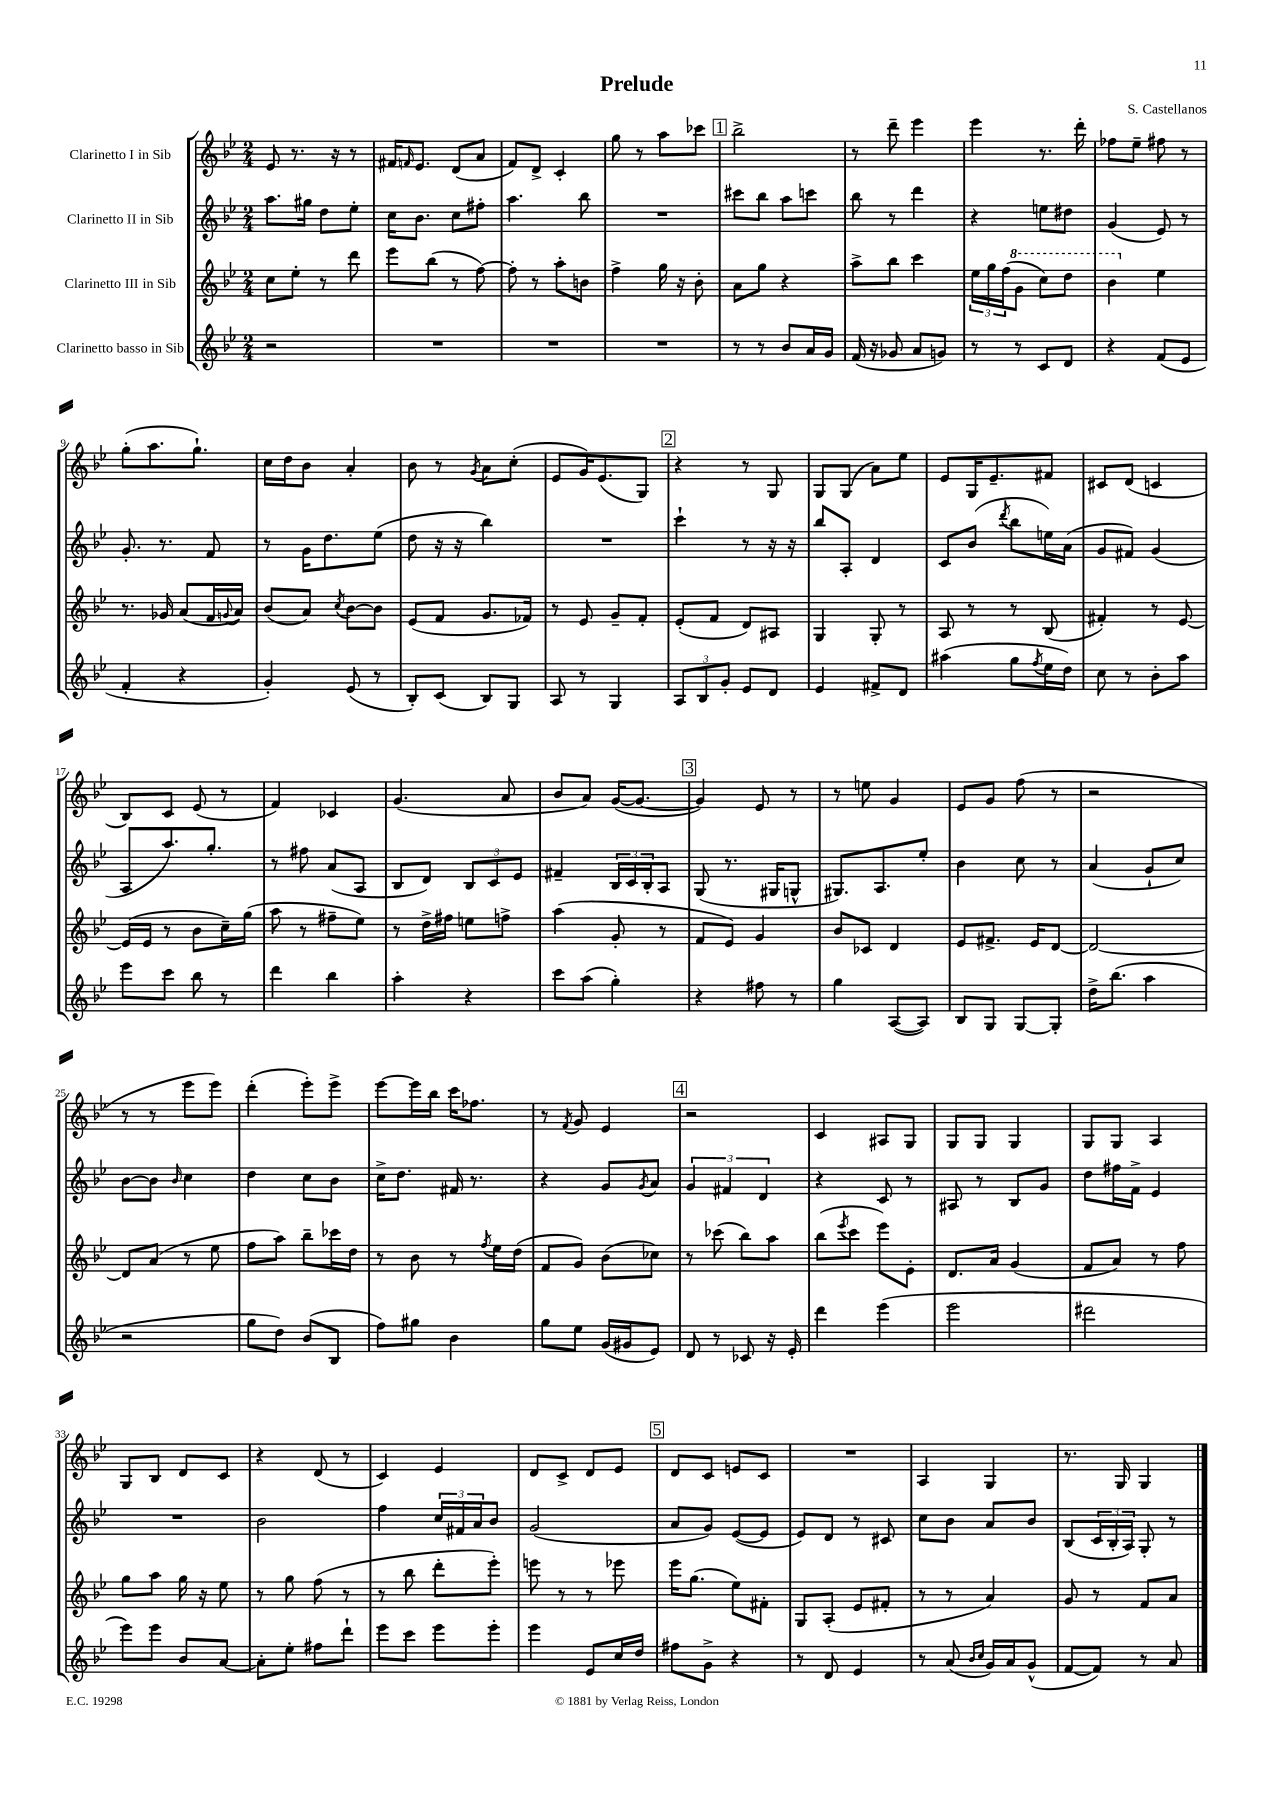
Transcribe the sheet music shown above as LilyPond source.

\header { title = "Prelude" composer = "S. Castellanos" }
<<
\new StaffGroup <<
\new Staff = "s0" \with { instrumentName = "Clarinetto I in Sib" } {
    \clef treble \key bes \major \numericTimeSignature \time 2/4
    ees'8 r8. r16 r8 |
    fis'16 \grace { f'16 } ees'8. d'8( a'8 |
    f'8) d'8-> c'4-. |
    g''8 r8 a''8 ces'''8 |
    \mark \markup { \box "1" } bes''2-> |
    r8 d'''8-- ees'''4 |
    ees'''4 r8. d'''16-. |
    fes''8 ees''8-- fis''8 r8 |
    g''8-.( a''8. g''8.-!) |
    c''16 d''16 bes'8 a'4-. |
    bes'8 r8 \acciaccatura { g'8 } a'8 c''8-.( |
    ees'8 g'16) ees'8.( g8) |
    \mark \markup { \box "2" } r4 r8 g8 |
    g8 g8( a'8) ees''8 |
    ees'8 g16 ees'8.-- fis'8 |
    cis'8 d'8( c'4 |
    bes8) c'8 ees'8( r8 |
    f'4) ces'4 |
    g'4.( a'8 |
    bes'8 a'8) g'16~( g'8.~ |
    \mark \markup { \box "3" } g'4) ees'8 r8 |
    r8 e''8 g'4 |
    ees'8 g'8 f''8( r8 |
    r2 |
    r8 r8 ees'''8 ees'''8) |
    d'''4-.( ees'''8-.) ees'''8-> |
    ees'''8~ ees'''16 bes''16 c'''16 fes''8. |
    r8 \acciaccatura { f'8 } g'8 ees'4 |
    \mark \markup { \box "4" } r2 |
    c'4 ais8 g8 |
    g8 g8 g4 |
    g8 g8 a4 |
    g8 bes8 d'8 c'8 |
    r4 d'8( r8 |
    c'4) ees'4 |
    d'8 c'8-> d'8 ees'8 |
    \mark \markup { \box "5" } d'8 c'8 e'8 c'8 |
    R2 |
    a4 g4 |
    r8. g16 g4 \bar "|." |
}
\new Staff = "s1" \with { instrumentName = "Clarinetto II in Sib" } {
    \clef treble \key bes \major \numericTimeSignature \time 2/4
    a''8. gis''16 d''8 ees''8-. |
    c''16 bes'8. c''8 fis''8-. |
    a''4. bes''8 |
    R2 |
    \mark \markup { \box "1" } cis'''8 bes''8 a''8 c'''8 |
    bes''8 r8 d'''4 |
    r4 e''8 dis''8 |
    g'4( ees'8) r8 |
    g'8.-. r8. f'8 |
    r8 g'16 d''8. ees''8( |
    d''8 r16 r16 bes''4) |
    R2 |
    \mark \markup { \box "2" } c'''4-! r8 r16 r16 |
    bes''8 a8-. d'4 |
    c'8 bes'8( \acciaccatura { d'''8 } bes''8 e''16) a'16( |
    g'8 fis'8) g'4( |
    a8 a''8.) g''8.-. |
    r8 fis''8 a'8( a8 |
    bes8 d'8) \tuplet 3/2 { bes8 c'8 ees'8 } |
    fis'4-- \tuplet 3/2 { bes16 c'16 bes16-. } a8 |
    \mark \markup { \box "3" } g8( r8. gis16 g8-^ |
    gis8.) a8. ees''8-. |
    bes'4 c''8 r8 |
    a'4( g'8-! c''8) |
    bes'8~ bes'8 \grace { bes'16 } c''4 |
    d''4 c''8 bes'8 |
    c''16-> d''8. fis'16 r8. |
    r4 g'8 \acciaccatura { g'8 } a'8 |
    \mark \markup { \box "4" } \tuplet 3/2 { g'4 fis'4 d'4 } |
    r4 c'8 r8 |
    ais8 r8 bes8 g'8 |
    d''8 fis''16 f'16-> ees'4 |
    R2 |
    bes'2 |
    f''4 \tuplet 3/2 { c''16 fis'16 a'16 } bes'8 |
    g'2( |
    \mark \markup { \box "5" } a'8 g'8) ees'8~( ees'8 |
    ees'8) d'8 r8 cis'8 |
    c''8 bes'8 a'8 bes'8 |
    bes8( \tuplet 3/2 { c'16 bes16-. a16) } g8-. r8 \bar "|." |
}
\new Staff = "s2" \with { instrumentName = "Clarinetto III in Sib" } {
    \clef treble \key bes \major \numericTimeSignature \time 2/4
    c''8 ees''8-. r8 d'''8 |
    ees'''8 bes''8( r8 f''8~) |
    f''8-. r8 a''8-. b'8 |
    f''4-> g''16 r16 bes'8-. |
    \mark \markup { \box "1" } a'8 g''8 r4 |
    a''8-> bes''8 c'''4 |
    \tuplet 3/2 { ees''16 g''16 f''16( } \ottava #1 g''8 c'''8) d'''8 |
    bes''4 \ottava #0 ees''4 |
    r8. ges'16 a'8( f'16 \appoggiatura { g'8 } a'16) |
    bes'8( a'8) \acciaccatura { c''8 } bes'8~ bes'8 |
    ees'8( f'8 g'8. fes'16) |
    r8 ees'8 g'8-- f'8-. |
    \mark \markup { \box "2" } ees'8-.( f'8 d'8) ais8 |
    g4 g8-. r8 |
    a8 r8 r8 bes8( |
    fis'4-.) r8 ees'8~ |
    ees'16( ees'16 r8 bes'8 c''16--) g''16( |
    a''8 r8 fis''8-- ees''8) |
    r8 d''16-> fis''16 e''8 f''8-> |
    a''4( g'8-. r8 |
    \mark \markup { \box "3" } f'8 ees'8) g'4 |
    bes'8 ces'8 d'4 |
    ees'8 fis'8.-> ees'16 d'8~ |
    d'2~ |
    d'8 a'8( r8 ees''8 |
    f''8 a''8) bes''8-- ces'''16 d''16 |
    r8 bes'8 r8 \acciaccatura { f''8 } ees''16 d''16( |
    f'8 g'8) bes'8( ces''8) |
    \mark \markup { \box "4" } r8 ces'''8( bes''8) a''8 |
    bes''8( \acciaccatura { ees'''8 } c'''8 ees'''8) ees'8-. |
    d'8. a'16 g'4( |
    f'8 a'8) r8 f''8 |
    g''8 a''8 g''16 r16 ees''8 |
    r8 g''8 f''8( r8 |
    r8 bes''8 d'''8-. ees'''8-.) |
    e'''8 r8 r8 ees'''8 |
    \mark \markup { \box "5" } ees'''16 g''8.( ees''8) fis'8-. |
    g8 a8-.( ees'8 fis'8-. |
    r8 r8 a'4) |
    g'8 r8 f'8 a'8 \bar "|." |
}
\new Staff = "s3" \with { instrumentName = "Clarinetto basso in Sib" } {
    \clef treble \key bes \major \numericTimeSignature \time 2/4
    r2 |
    R2 |
    R2 |
    R2 |
    \mark \markup { \box "1" } r8 r8 bes'8 a'16 g'16 |
    f'16( r16 ges'8 a'8 g'8) |
    r8 r8 c'8 d'8 |
    r4 f'8( ees'8 |
    f'4-. r4 |
    g'4-.) ees'8( r8 |
    bes8-.) c'8( bes8) g8 |
    a8 r8 g4 |
    \mark \markup { \box "2" } \tuplet 3/2 { a8 bes8 g'8-. } ees'8 d'8 |
    ees'4 fis'8-> d'8 |
    ais''4( g''8 \acciaccatura { f''8 } ees''16 d''16) |
    c''8 r8 bes'8-. a''8 |
    ees'''8 c'''8 bes''8 r8 |
    d'''4 bes''4 |
    a''4-. r4 |
    c'''8 a''8( g''4-.) |
    \mark \markup { \box "3" } r4 fis''8 r8 |
    g''4 a8~( a8) |
    bes8 g8 g8~ g8-. |
    d''16-> bes''8.( a''4 |
    r2 |
    g''8 d''8) bes'8( bes8 |
    f''8) gis''8 bes'4 |
    g''8 ees''8 g'16( gis'16 ees'8) |
    \mark \markup { \box "4" } d'8 r8 ces'8 r16 ees'16-. |
    d'''4 ees'''4( |
    ees'''2 |
    dis'''2 |
    ees'''8) ees'''8 bes'8 a'8~ |
    a'8-. ees''8-. fis''8 d'''8-! |
    ees'''8 c'''8 ees'''8 ees'''8-. |
    ees'''4 ees'8 c''16 d''16 |
    \mark \markup { \box "5" } fis''8 g'8-> r4 |
    r8 d'8 ees'4 |
    r8 a'8( \grace { bes'16 c''16 } g'16) a'16 g'8-^( |
    f'8~ f'8) r8 a'8 \bar "|." |
}
>>
>>
